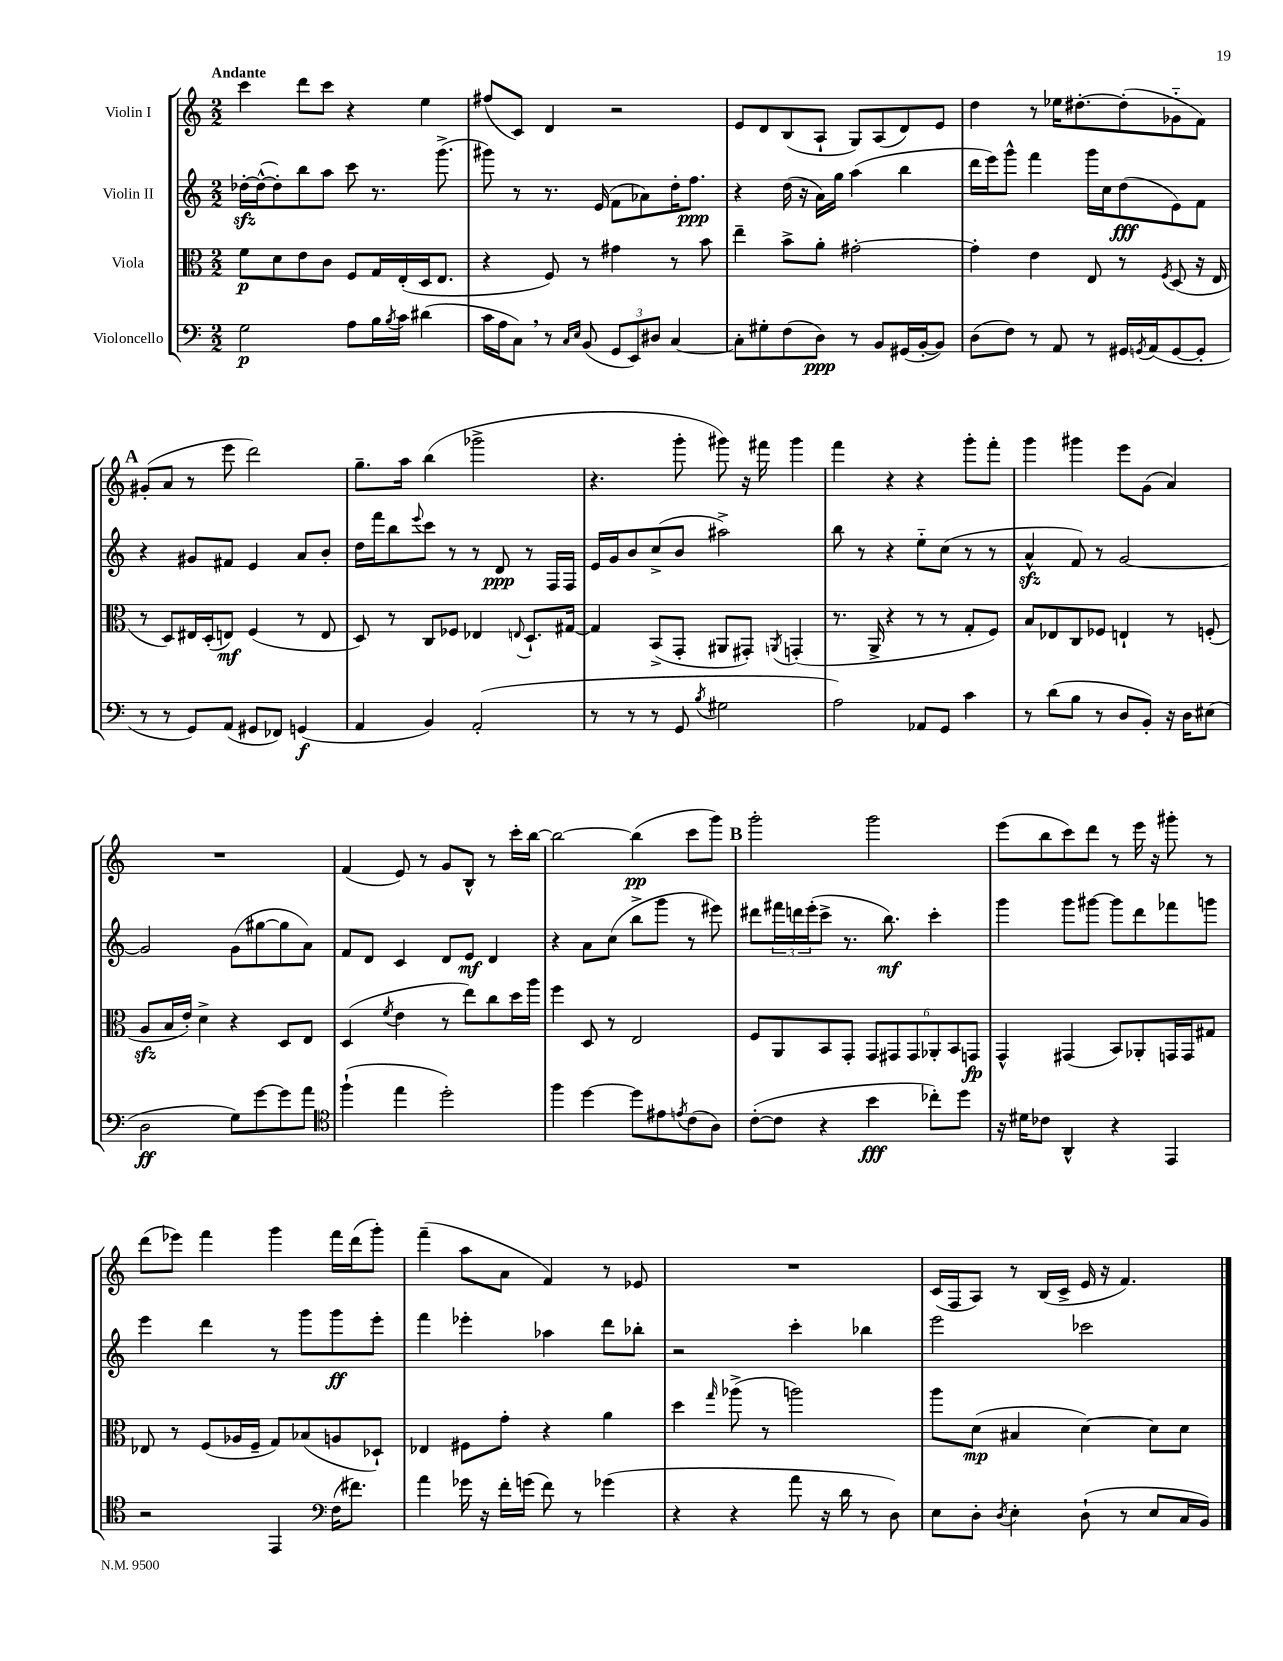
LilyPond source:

<<
\new StaffGroup <<
\new Staff = "s0" \with { instrumentName = "Violin I" } {
    \clef treble \key c \major \numericTimeSignature \time 2/2 \tempo "Andante"
    c'''4 d'''8 c'''8 r4 e''4 |
    fis''8( c'8) d'4 r2 |
    e'8 d'8 b8( a8-! g8) a8( d'8) e'8 |
    d''4 r8 ees''16 dis''8.~-. dis''8-.( ges'8-_ f'8) |
    \mark \markup { \bold "A" } gis'8-.( a'8 r8 e'''8 d'''2) |
    g''8.-- a''16 b''4( ges'''2-> |
    r4. g'''8-. gis'''8) r16 fis'''16 gis'''4 |
    f'''4 r4 r4 g'''8-. f'''8-. |
    g'''4 gis'''4 e'''8 g'8( a'4) |
    R1 |
    f'4( e'8) r8 g'8 b8-^ r8 c'''16-. b''16~ |
    b''2~ b''4\pp( c'''8 g'''8) |
    \mark \markup { \bold "B" } g'''2-. g'''2 |
    e'''8( b''8 c'''8) d'''8 r8 e'''16 r16 gis'''8-. r8 |
    d'''8( ees'''8) f'''4 g'''4 f'''16 d'''16( g'''8-.) |
    f'''4--( a''8 a'8 f'4) r8 ees'8 |
    R1 |
    c'16( f16 a8) r8 b16( c'16-> e'16 r16 f'4.) \bar "|." |
}
\new Staff = "s1" \with { instrumentName = "Violin II" } {
    \clef treble \key c \major \numericTimeSignature \time 2/2
    des''16~-.\sfz des''16~-^( des''8-.) b''8 a''8 c'''8 r8. g'''8.->( |
    gis'''8) r8 r8. e'16( f'8 aes'8) d''16-. f''8.\ppp |
    r4 d''16( r16 a'16) g''16 a''4( b''4 |
    d'''16 e'''16) g'''8-^ f'''4 g'''16 c''16 d''8\fff( e'8) f'8 |
    \mark \markup { \bold "A" } r4 gis'8 fis'8 e'4 a'8 b'8-. |
    d''16 f'''16 b''8 \appoggiatura { e'''8 } c'''8 r8 r8 d'8\ppp r8 f16 f16 |
    e'16 g'16 b'8 c''8->( b'8 ais''2->) |
    b''8 r8 r4 e''8-_ c''8( r8 r8 |
    a'4-^\sfz f'8) r8 g'2~ |
    g'2 g'8( gis''8~ gis''8 a'8) |
    f'8 d'8 c'4 d'8 e'8\mf d'4 |
    r4 a'8 c''8( b''8-> g'''8 r8 eis'''8) |
    \mark \markup { \bold "B" } dis'''8 \tuplet 3/2 { fis'''16 d'''16 e'''16-.( } c'''8-> r8. b''8.\mf) c'''4-. |
    g'''4 g'''8 gis'''8~ gis'''8 d'''8 fes'''8 g'''8 |
    e'''4 d'''4 r8 g'''8 g'''8\ff e'''8-. |
    f'''4 ees'''4-. aes''4 d'''8 bes''8-. |
    r2 c'''4-. bes''4 |
    e'''2 ces'''2 \bar "|." |
}
\new Staff = "s2" \with { instrumentName = "Viola" } {
    \clef alto \key c \major \numericTimeSignature \time 2/2
    f'8\p d'8 e'8 c'8 f8 g16 e16-.( d16 e8. |
    r4 f8) r8 gis'4 r8 b'8 |
    e''4-- b'8-> a'8-. gis'2~-. |
    gis'4-. e'4 e8 r8 \acciaccatura { f8 } d8( r16 e16 |
    \mark \markup { \bold "A" } r8 d8) eis16 d16-.( e8\mf) f4( r8 e8 |
    d8) r8 c8 fes8 ees4 \appoggiatura { e8 } d8.-! gis16~ |
    gis4 b,8->( g,8-. ais,8 gis,8-.) \acciaccatura { a,8 } g,4-.( |
    r8. a,16-> r4 r8 r8 g8-. f8) |
    b8 ees8 c8 fes8 e4-! r8 f8-.( |
    a8\sfz b16 e'16-.) d'4-> r4 d8 e8 |
    d4( \acciaccatura { f'8 } e'4 r8 e''8) c''8 d''16 a''16 |
    f''4 d8 r8 e2 |
    \mark \markup { \bold "B" } f8 a,8 b,8 g,8-. \tuplet 6/4 { g,8 gis,8 gis,8 aes,8-. b,8 g,8\fp } |
    g,4-^ gis,4( b,8) aes,8-. g,16 g,16 gis8 |
    ees8 r8 f8( aes16 f16-- g8) bes8( a8 des8-!) |
    ees4 fis8 g'8-. r4 a'4 |
    d''4 \grace { g''16 } aes''8->( r8 a''2) |
    a''8 d'8\mp( bis4 d'4~) d'8 d'8 \bar "|." |
}
\new Staff = "s3" \with { instrumentName = "Violoncello" } {
    \clef bass \key c \major \numericTimeSignature \time 2/2
    g2\p a8 b16 \acciaccatura { b8 } c'16 dis'4( |
    c'16 a16 c8) \breathe r8 \grace { c16 e16 } b,8( \tuplet 3/2 { g,8 e,8) dis8 } c4~ |
    c8-. gis8-. f8( d8\ppp) r8 b,8 gis,16( b,16~-. b,8) |
    d8( f8) r8 a,8 r8 gis,16 \acciaccatura { g,8 } a,16( g,8~ g,8-. |
    \mark \markup { \bold "A" } r8 r8 g,8) a,8( gis,8 fes,8) g,4\f( |
    a,4 b,4) a,2-.( |
    r8 r8 r8 g,8 \acciaccatura { b8 } gis2 |
    a2) aes,8 g,8 c'4 |
    r8 d'8( b8 r8 d8 b,8-.) r16 d16 eis8( |
    d2\ff g8) g'8~ g'8 a'8 |
    \clef tenor f''4-!( e''4 d''2-.) |
    f''4 d''4~ d''8 eis'8 \acciaccatura { e'8 } c'8( a8) |
    \mark \markup { \bold "B" } c'8~-.( c'8 r4 b'4\fff ces''8-.) d''8 |
    r16 dis'16 ces'8 a,4-^ r4 e,4 |
    r2 e,4 \clef bass f16( fis'8.) |
    a'4 ges'16 r16 f'16-. g'16( f'8) r8 ges'4( |
    r4 r4 a'8 r16 d'16 r8 d8) |
    e8 d8-. \acciaccatura { d8 } e4-. d8-!( r8 e8 c16 b,16) \bar "|." |
}
>>
>>
\layout { \context { \Score \remove "Bar_number_engraver" } }
